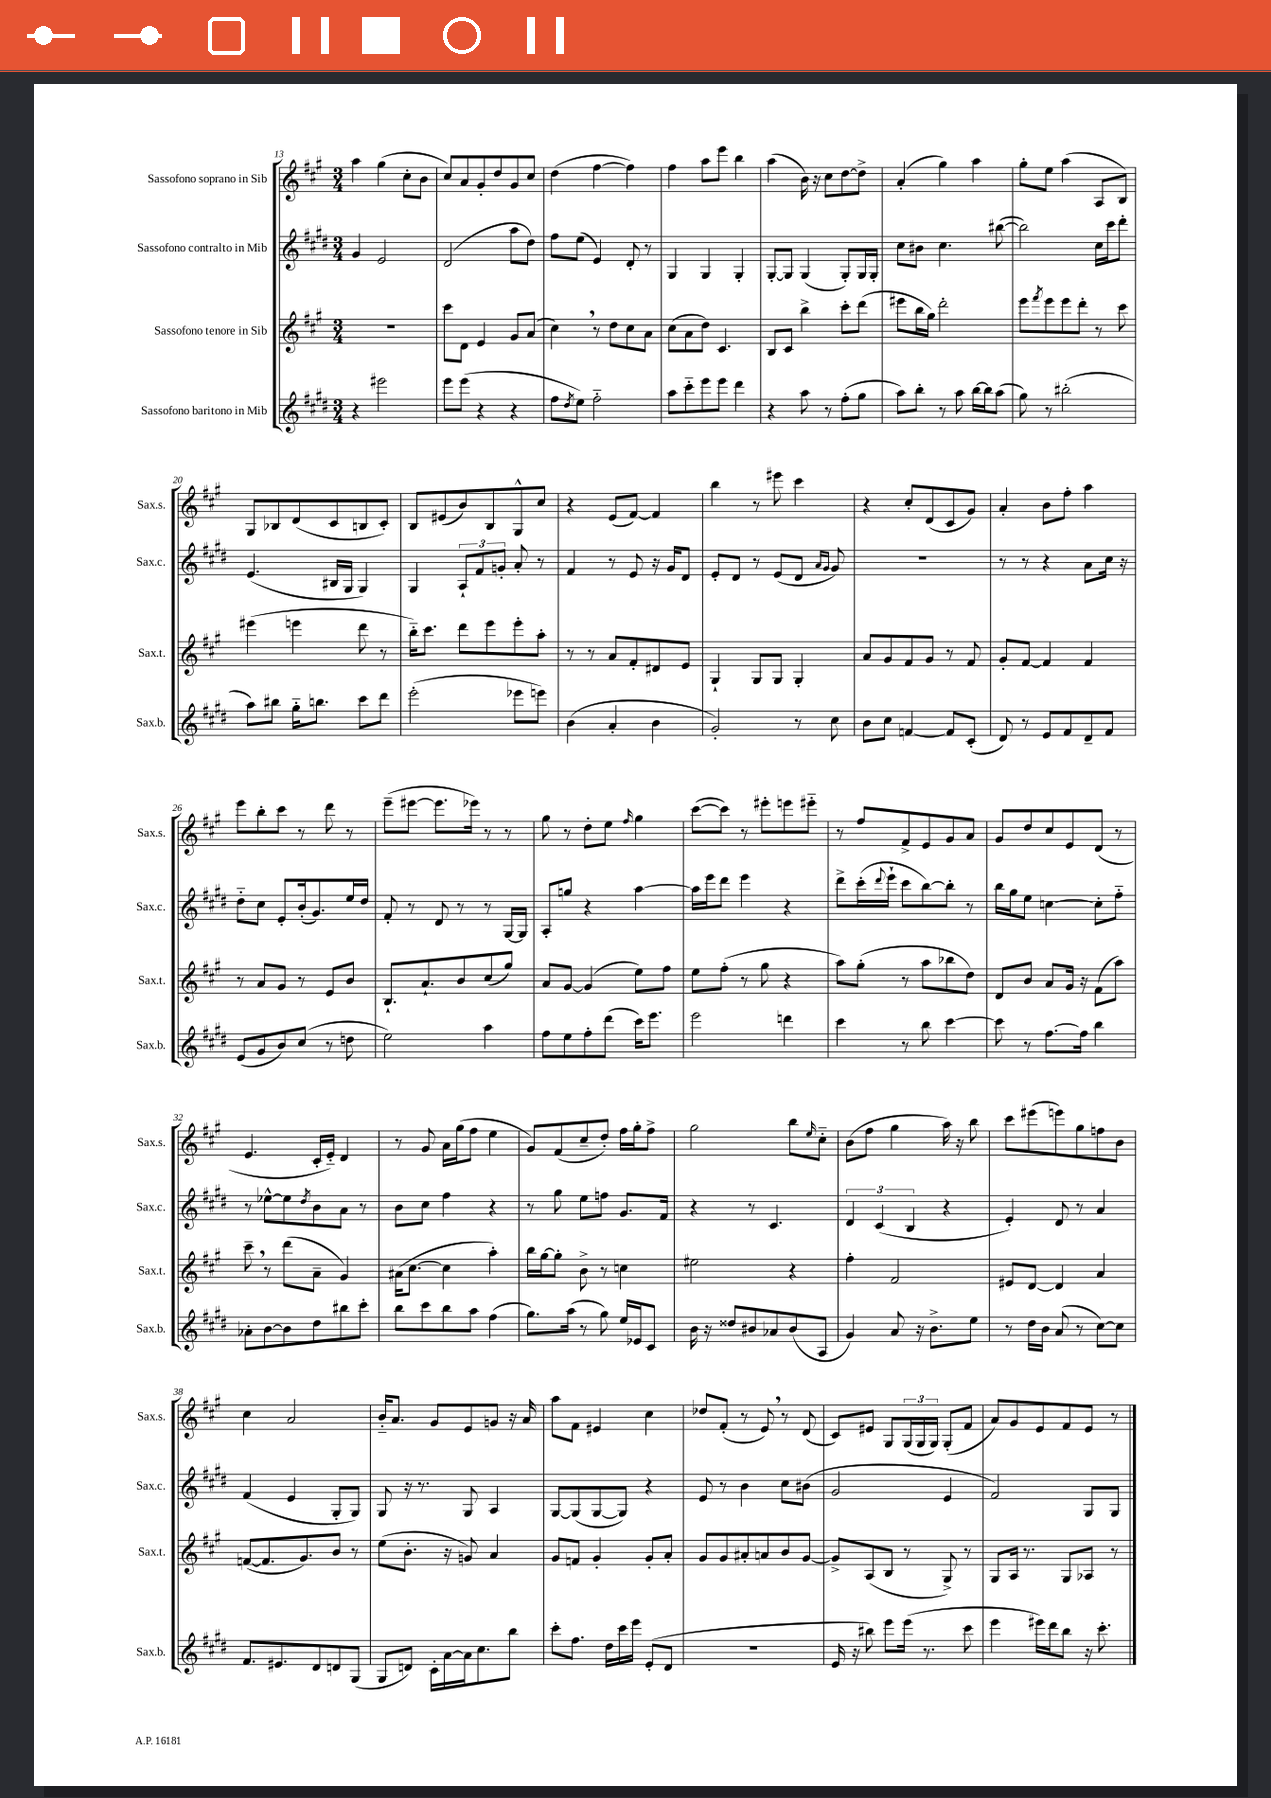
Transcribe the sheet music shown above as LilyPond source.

<<
\new StaffGroup <<
\new Staff = "s0" \with { instrumentName = "Sassofono soprano in Sib" shortInstrumentName = "Sax.s." } {
    \clef treble \key a \major \numericTimeSignature \time 3/4
    a''4 gis''4( cis''8-. b'8 |
    cis''8) a'8 gis'8-. d''8 gis'8 cis''8 |
    d''4( fis''4~ fis''4) |
    fis''4 a''8 e'''8 b''4 |
    a''4( b'16) r16 cis''8 d''8~ d''8-> |
    a'4-.( gis''4) a''4 |
    gis''8-. e''8 a''4( a8 b8) |
    gis8 bes8 d'8( cis'8 b8 cis'8-.) |
    b8 eis'8( b'8) b8 gis8-^ cis''8 |
    r4 e'8( fis'8~) fis'4 |
    b''4 r8 eis'''8 cis'''4 |
    r4 cis''8-. d'8( cis'8 gis'8) |
    a'4-. b'8 fis''8-. a''4 |
    e'''8 b''8-. cis'''8 r8 d'''8 r8 |
    e'''8--( eis'''8~ eis'''8. ees'''16) r8 r8 |
    gis''8 r8 d''8-. e''8 \grace { fis''16 } gis''4 |
    cis'''8~( cis'''8) r8 eis'''8-. e'''8 eis'''8-_ |
    r8 fis''8 fis'8-> e'8 gis'8 a'8 |
    gis'8 d''8 cis''8 e'8 d'8( r8 |
    e'4. cis'16-. e'16-_) d'4 |
    r8 gis'8 a'16 gis''16( fis''8 e''4 |
    gis'8) fis'8( cis''8-- d''8-.) fis''16 gis''16-. fis''8-> |
    gis''2 b''8 \grace { e''16 } cis''8-_ |
    b'8( fis''8 gis''4 a''16) r16 b''8 |
    cis'''8 eis'''8( e'''8) gis''8 f''8 b'8 |
    cis''4 a'2 |
    b'16-_ a'8. gis'8 e'8 g'8 r16 a'16 |
    a''8 fis'8 eis'4 cis''4 |
    des''8 fis'8-.( r8 e'8) \breathe r8 d'8( |
    cis'8) eis'8 gis8 \tuplet 3/2 { gis16( gis16 gis16) } gis8-.( fis'8 |
    a'8) gis'8 e'8 fis'8 e'8 r8 \bar "|." |
}
\new Staff = "s1" \with { instrumentName = "Sassofono contralto in Mib" shortInstrumentName = "Sax.c." } {
    \clef treble \key e \major \numericTimeSignature \time 3/4
    gis'4 e'2 |
    dis'2( a''8 dis''8) |
    fis''8 e''8( e'4) dis'8-. r8 |
    gis4 gis4 gis4-. |
    gis8~-. gis8 gis4( gis8-.) gis16 gis16-. |
    cis''8 bis'8 cis''4. bis''8~( |
    bis''2) cis''16 cis'''16 dis'''8-. |
    e'4.( bis16 gis16 gis4) |
    gis4 \tuplet 3/2 { a8-! fis'8 g'8-. } a'8-. r8 |
    fis'4 r8 e'8 r16 gis'16 dis'8 |
    e'8-. dis'8 r8 e'8( dis'8 \grace { a'16 gis'16 } gis'8) |
    R2. |
    r8 r8 r4 a'8 cis''16 r16 |
    dis''8-_ cis''8 e'8-. b'16-.( gis'8.) e''16 dis''16 |
    fis'8-. r8 dis'8 r8 r8 gis16~ gis16 |
    a8-. g''8 r4 a''4~ |
    a''16 e'''16 dis'''8 e'''4 r4 |
    dis'''8-> cis'''16-.( \appoggiatura { dis'''8 } e'''16-! cis'''8 b''8~) b''8-. r8 |
    b''16 gis''16 e''8 c''4~ c''8-. fis''8-_ |
    r8 ees''8~-^ ees''8 \acciaccatura { dis''8 } b'8 a'8 r8 |
    b'8 cis''8 fis''4 r4 |
    r8 gis''8 e''8 f''8 gis'8. fis'16 |
    r4 r8 cis'4. |
    \tuplet 3/2 { dis'4 cis'4( b4 } r4 |
    e'4-.) dis'8 r8 a'4 |
    fis'4( e'4 gis8-. gis8) |
    gis8 r16 r8. gis8 a4 |
    gis8~ gis8( gis8~ gis8) r4 |
    e'8 r8 b'4 cis''8 bis'8( |
    gis'2 e'4 |
    fis'2) gis8 gis8 \bar "|." |
}
\new Staff = "s2" \with { instrumentName = "Sassofono tenore in Sib" shortInstrumentName = "Sax.t." } {
    \clef treble \key a \major \numericTimeSignature \time 3/4
    R2. |
    cis'''8 d'8 e'4 gis'8 a'8( |
    cis''4) \breathe r8 d''8 cis''8 a'8 |
    cis''8( a'8 d''8) cis'4. |
    b8 cis'8 b''4-> cis'''8-. d'''8( |
    eis'''8 b''16 gis''16) d'''2-. |
    e'''8 \acciaccatura { fis'''8 } e'''8 e'''8 d'''8-. r8 cis'''8 |
    eis'''4( e'''4 d'''8 r8 |
    b''16-_) cis'''8. d'''8 e'''8 e'''8-. a''8-. |
    r8 r8 a'8 fis'8-. dis'8 e'8 |
    gis4-! gis8 gis8 gis4-. |
    a'8 gis'8 fis'8 gis'8 r8 fis'8 |
    gis'8-. fis'8~ fis'4 fis'4 |
    r8 a'8 gis'8 r8 e'8 b'8 |
    b8.-! a'8.-! b'8 cis''8( gis''8) |
    a'8 gis'8~ gis'4( e''8) fis''8 |
    e''8 fis''8-.( r8 gis''8 r4 |
    a''8) gis''8-.( r8 a''8 bes''8 d''8) |
    d'8 b'8 a'8 gis'16 r16 fis'8( a''8) |
    cis'''8-- \breathe r8 d'''8( a'8-- gis'4) |
    ais'16( cis''8.~ cis''4 a''4-.) |
    b''16 gis''16~ gis''8-. b'8-> r8 c''4 |
    eis''2 r4 |
    fis''4-. fis'2 |
    eis'8 d'8~ d'4 a'4 |
    f'8~( f'8. gis'8.) b'8 r8 |
    e''8( b'8.-. r16 g'8) a'4 |
    gis'8 f'8 gis'4-. gis'8-. a'8-. |
    gis'8 gis'8 ais'8-. a'8 b'8 gis'8~ |
    gis'8-> a8( b8 r8 gis8->) r8 |
    gis8 a16 r8. gis8 aes8 r8 \bar "|." |
}
\new Staff = "s3" \with { instrumentName = "Sassofono baritono in Mib" shortInstrumentName = "Sax.b." } {
    \clef treble \key e \major \numericTimeSignature \time 3/4
    r4 eis'''2 |
    e'''8 e'''8( r4 r4 |
    fis''8 \acciaccatura { dis''8 } e''8) fis''2-_ |
    a''8 cis'''8-_ e'''8 e'''8 dis'''4 |
    r4 a''8 r8 fis''8-.( gis''8 |
    a''8) b''8-. r8 a''8 b''16~ b''16 a''8( |
    gis''8) r8 bis''2-.( |
    a''8) bis''8 gis''16-_ b''8. cis'''8 dis'''8 |
    e'''2-.( ees'''8 e'''8) |
    b'4( a'4-. b'4 |
    gis'2-.) r8 cis''8 |
    b'8 cis''8 f'4~ f'8 cis'8-.( |
    dis'8) r8 e'8 fis'8 dis'8-- fis'8 |
    e'8( gis'8 b'8) cis''8( r8 d''8 |
    e''2) a''4 |
    fis''8 e''8 fis''8-. dis'''8( cis'''16) e'''8. |
    e'''2 d'''4 |
    cis'''4 r8 b''8 cis'''4~ |
    cis'''8 r8 fis''8.~ fis''16 b''4 |
    aes'8-. b'8~ b'8 dis''8 bis''8 cis'''8-. |
    b''8 cis'''8 b''8 a''8 fis''4( |
    gis''8.) a''16( r8 gis''8) e''16 ees'16 cis'8 |
    b'16 r16 disis''8 bis'8 aes'8 bis'8( a8 |
    gis'4) a'8 r16 b'8.-> e''8 |
    r8 dis''16 b'16 a'8( r8 cis''8~) cis''8 |
    fis'8. eis'8. dis'8 d'8 gis8( |
    gis8 d'8) cis'16-. a'16~ a'16 cis''8. b''8 |
    cis'''8-. fis''8. dis''16 cis'''16 e'''16 e'8-.( dis'8 |
    R2. |
    e'16 r16 bis''8) e'''8 e'''16( r8. cis'''8 |
    e'''4 eis'''16) dis'''16 b''8 r16 cis'''8.-. \bar "|." |
}
>>
>>
\layout { \context { \Score currentBarNumber = #13 } }
